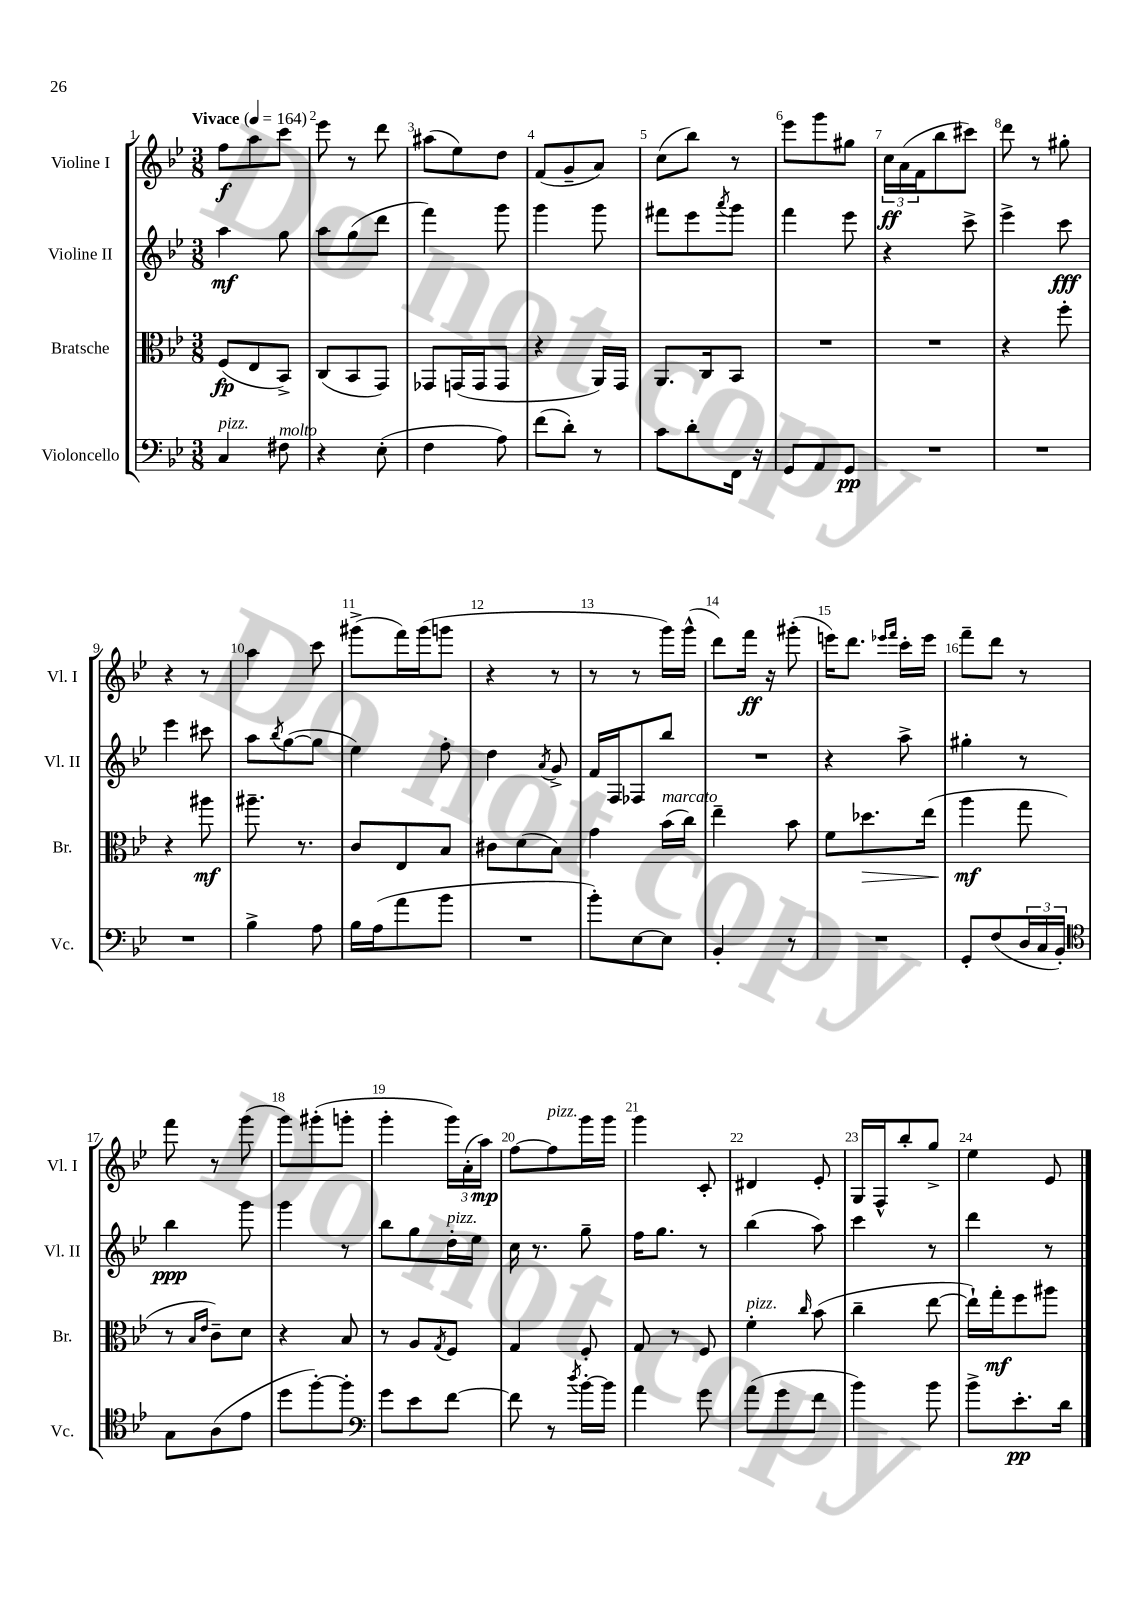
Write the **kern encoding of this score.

**kern	**kern	**kern	**kern
*staff4	*staff3	*staff2	*staff1
*clefF4	*clefC3	*clefG2	*clefG2
*k[b-e-]	*k[b-e-]	*k[b-e-]	*k[b-e-]
*M3/8	*M3/8	*M3/8	*M3/8
*MM164	*MM164	*MM164	*MM164
4C/	(8F/L	4aa\	8ff\L
.	8E-/	.	8aa\
8F#\	8BB-^/J)	8gg\	8ccc\J
=	=	=	=
4r	(8C/L	8aa\L	8eee-\
.	8BB-/	(8gg\	8r
(8E-'\	8GG/J)	8ddd\J	8ddd\
=	=	=	=
4F\	8GG-/L	4fff\)	(8aa#\L
.	(16GG/L	.	8ee-\)
.	16GG/J	.	.
8A\)	8GG/J	8ggg\	8dd\J
=	=	=	=
(8f\L	4r	4ggg\	(8f/L
8d'\J)	.	.	8g~/
8r	16AA/LL)	8ggg\	8a/J)
.	16GG/JJ	.	.
=	=	=	=
8c\L	8.AA/L	8fff#\L	(8cc\L
8d'\	.	8eee-\	8bb-\J)
.	16C/k	.	.
.	.	8qaaa/	.
16FF\Jk	8BB-/J	8ggg\J	8r
16r	.	.	.
=	=	=	=
8GG/L	4.r	4fff\	8eee-\L
8AA/	.	.	8ggg\
8GG/J	.	8eee-\	8gg#\J
=	=	=	=
4.r	4.r	4r	24cc\LL
.	.	.	(24a\
.	.	.	24f\J
.	.	.	8bb-\
.	.	8ccc^\	8ccc#\J)
=	=	=	=
4.r	4r	4eee-^\	8ddd\
.	.	.	8r
.	8ff'\	8ccc\	8gg#'\
=	=	=	=
4.r	4r	4eee-\	4r
.	8aa#\	8ccc#\	8r
=	=	=	=
4B-^\	8.aa#~\	8aa\L	4aa\
.	.	8qbb-/	.
.	.	([8gg\	.
.	8.r	.	.
8A\	.	8gg\]J	8ccc\
=	=	=	=
16B-\LL	8c/L	4ee-\)	(8ggg#^\L
(16A\J	.	.	.
8a\	8E-/	.	16fff\L)
.	.	.	(16ggg#\J
8b-\J	8B-/J	8ff'\	8ggg\J
=	=	=	=
4.r	8c#\L	4dd\	4r
.	(8d\	.	.
.	.	8qa/	.
.	8B-\J)	8g^/	8r
=	=	=	=
8b-'\L)	4g\	16f/LL	8r
.	.	16F/J	.
[8E-\	.	8F-/	8r
8E-\]J	(16b-\LL	8bb-/J	16ggg\LL)
.	16cc\JJ)	.	(16ggg^^\JJ
=	=	=	=
4BB-'/	4ee-~\	4.r	8ddd\L)
.	.	.	16fff\Jk
.	.	.	16r
8r	8b-\	.	(8ggg#'\
=	=	=	=
4.r	8f\L	4r	16eee\LK)
.	.	.	8.ddd\J
.	8.dd-\	.	.
.	.	.	16qqeee-/LL
.	.	.	16qqfff/JJ
.	.	8aa^\	16ccc'\LL
.	(16ee-\Jk	.	16eee-\JJ
=	=	=	=
8GG'/L	4aa\	4gg#'\	8fff~\L
(8F/	.	.	8ddd\J
24D/L	8gg\	8r	8r
24C/	.	.	.
24BB-'/JJ)	.	.	.
=	=	=	=
*clefC4	*	*	*
8G\L	8r	4bb-\	8fff\
.	16qqB-/LL	.	.
.	16qqe-/JJ	.	.
(8A\	8c~\L)	.	8r
8e-\J	8d\J	8ggg\	(8ggg\
=	=	=	=
8dd\L	4r	4ggg\	8ggg\L)
[8ff'\)	.	.	(8ggg#'\
8ff'\]J	8B-/	8r	8ggg'\J
=	=	=	=
*clefF4	*	*	*
8g\L	8r	8bb-\L	4ggg'\
8e-\	8A/L	8gg\	.
.	8qG/	.	.
[8f\J	8F/J	16dd'\L	24ggg\LL)
.	.	.	(24a'\
.	.	16ee-\JJ	.
.	.	.	24aa\JJ)
=	=	=	=
8f\]	4G/	16cc\	[8ff\L
.	.	8.r	.
8r	.	.	8ff\]
8qdd/	.	.	.
[16b-'\LL	8F'/	8gg~\	16ggg\L
16b-\]JJ	.	.	16ggg\JJ
=	=	=	=
4a\	8G/	16ff\LK	4ggg\
.	.	8.gg\J	.
.	8r	.	.
8g\	8F/	8r	8c'/
=	=	=	=
(8a\L	4f'\	(4bb-\	4d#/
8g\	.	.	.
.	16qqcc/	.	.
8f\J	(8b-\	8aa\)	8e-'/
=	=	=	=
4b-\)	4cc~\	4ccc\	16G/LL
.	.	.	16F^^/J
.	.	.	8bb-'/
8b-\	[8ee-\	8r	8gg^/J
=	=	=	=
8b-^\L	16ee-`\]LL)	4ddd\	4ee-\
.	16gg'\J	.	.
8.e-'\	8ff\	.	.
.	8aa#\J	8r	8e-/
16d\Jk	.	.	.
==	==	==	==
*-	*-	*-	*-
